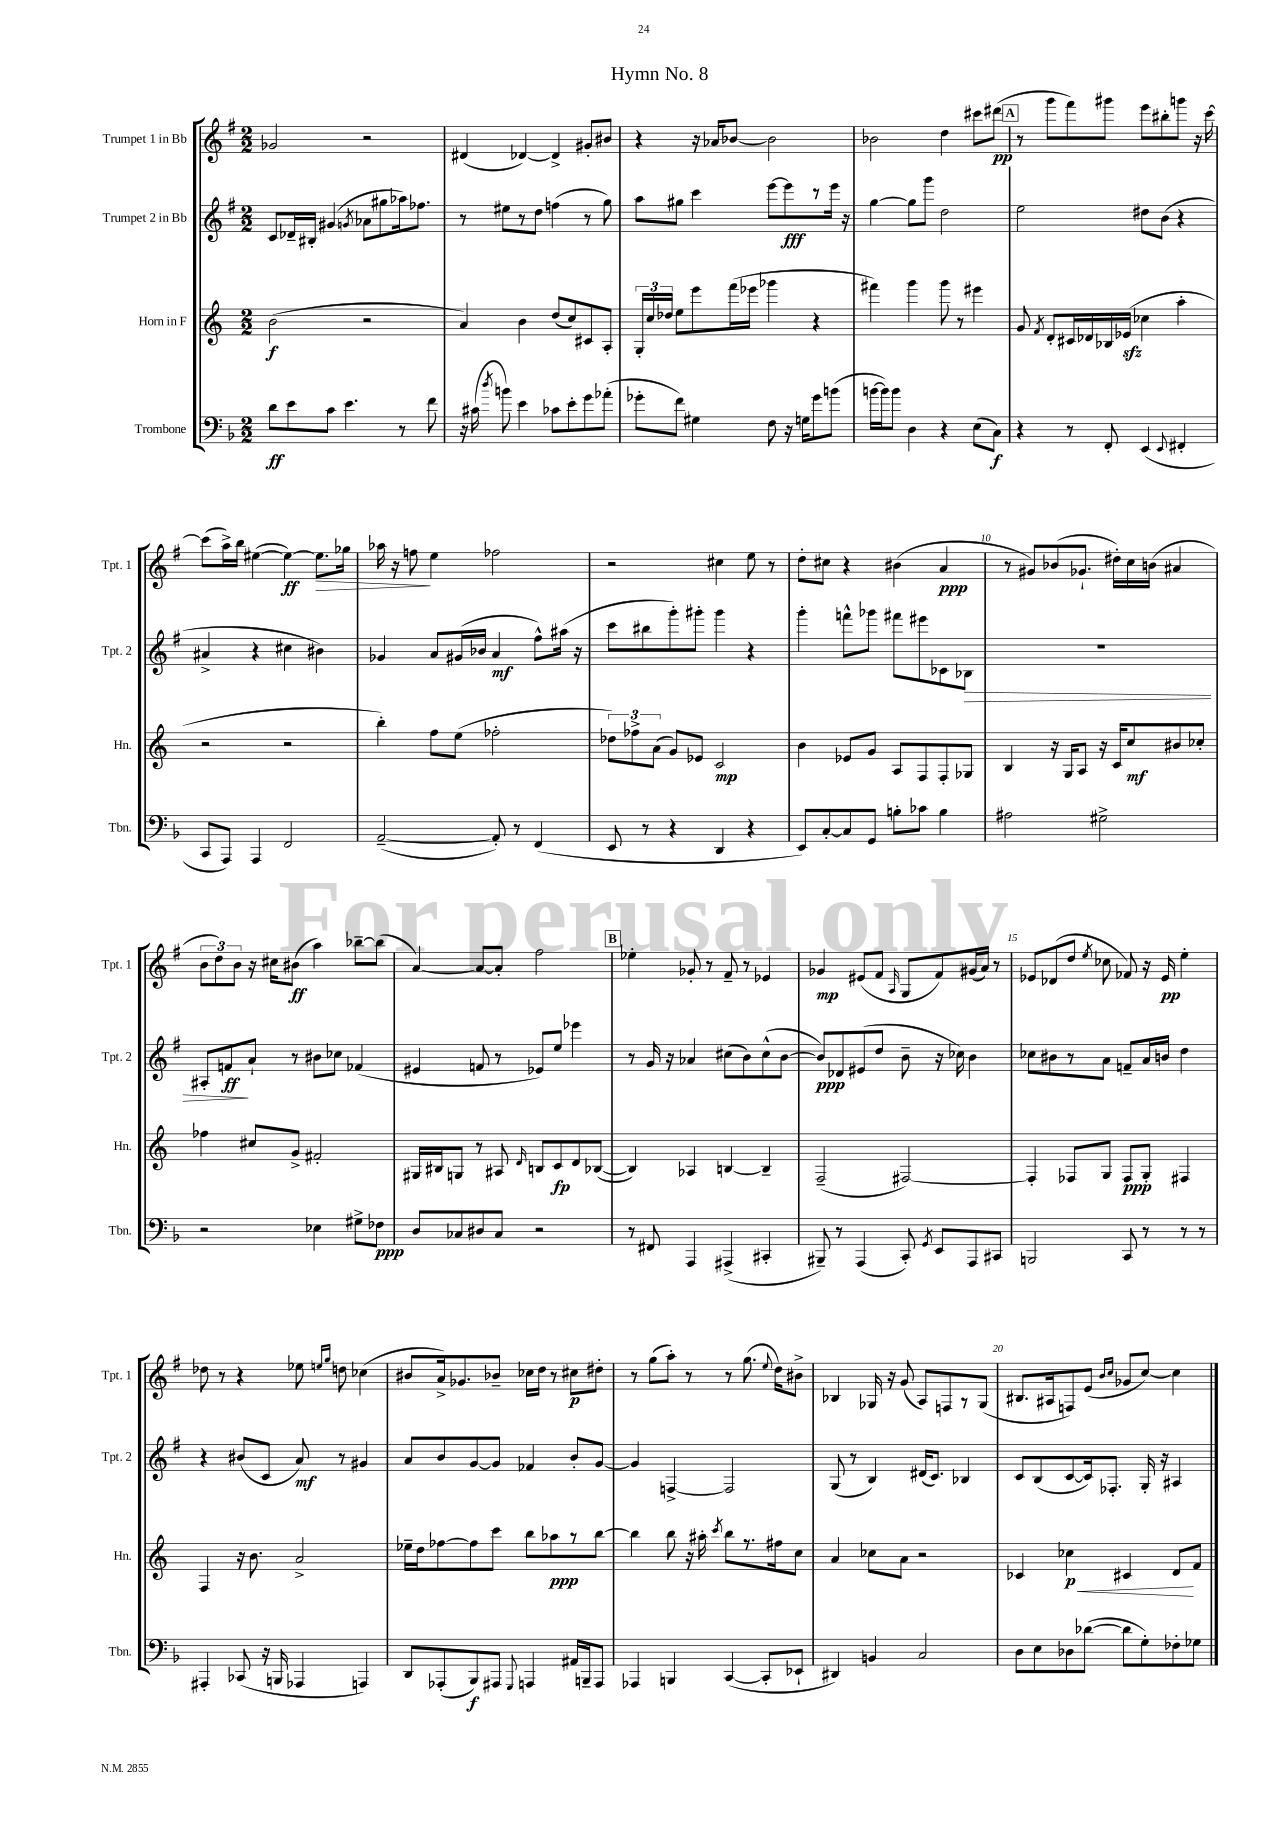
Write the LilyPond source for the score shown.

\header { title = "Hymn No. 8" }
<<
\new StaffGroup <<
\new Staff = "s0" \with { instrumentName = "Trumpet 1 in Bb" shortInstrumentName = "Tpt. 1" } {
    \clef treble \key g \major \numericTimeSignature \time 2/2
    \autoBeamOff ges'2 r2 |
    dis'4( des'4~) des'4-> gis'8[-. bis'8] |
    r4 r16 aes'16[ bes'8]~ bes'2 |
    bes'2 d''4 cis'''8[ dis'''8]\pp( |
    \mark \markup { \box "A" } r8 g'''8[ fis'''8) gis'''8] e'''8[ bis''8-. g'''8] r16 c'''16~ |
    c'''8[( a''16->) b''16] eis''4~( eis''4~\ff) eis''8.[\> ges''16] |
    aes''16 r16 f''8\! e''4 fes''2 |
    r2 cis''4 e''8 r8 |
    d''8[-. cis''8] r4 bis'4( a'4\ppp |
    r8 gis'8[) bes'8( ges'8.]-! dis''16[-.) c''16 b'16]( ais'4 |
    \tuplet 3/2 { b'8[ d''8) b'8] } r16 cis''16[ bis'8]\ff( a''4) bes''8[~-- bes''8]( |
    a'4~) a'8[~ a'8]-. fis''2 |
    \mark \markup { \box "B" } ees''4-. ges'8-. r8 fis'8-- r8 ees'4 |
    ges'4\mp eis'8[( fis'8] \grace { a16 } g8[ fis'8) gis'16( a'16]) r8 |
    ees'8[ des'8( d''8] \acciaccatura { e''8 } ces''8 fes'8) r16 ees'16\pp e''4-. |
    des''8 r8 r4 ees''8 \grace { e''16[ g''16] } d''8 ces''4( |
    bis'8[ a'16->) ges'8. bes'8]-- ces''16[ d''16] r8 cis''8[\p dis''8]-. |
    r8 g''8[( a''8]-.) r8 r8 g''8.( \appoggiatura { e''8 } d''16[) bis'8]-> |
    bes4 ges16 r16 g'8( a8[) f8 r8 ges8]( |
    bis8.[ ais16 f8) e'8]( \grace { b'16[ c''16] } ges'8[ c''8]~) c''4 \bar "|." |
}
\new Staff = "s1" \with { instrumentName = "Trumpet 2 in Bb" shortInstrumentName = "Tpt. 2" } {
    \clef treble \key g \major \numericTimeSignature \time 2/2
    \autoBeamOff c'8[ des'16-- bis16]-. gis'4( \acciaccatura { g'8 } aes'8[ gis''8 aes''16) fes''8.] |
    r8 eis''8[ r8 d''8] f''4( r8 g''8) |
    a''8[ gis''8] c'''4 e'''8[~ e'''8\fff r8 e'''16] r16 |
    g''4~ g''8[ g'''8] d''2 |
    \mark \markup { \box "A" } e''2 dis''8[ b'8]( r4 |
    ais'4-> r4 cis''4 bis'4) |
    ges'4 a'8[ gis'16( bes'16] a'4\mf fis''8[-^) ais''16]( r16 |
    c'''8[ bis''8 g'''8-.) gis'''8]-. gis'''4 r4 |
    g'''4-. f'''8[-^ ges'''8] fis'''8[ eis'''8 ces'8 bes8]\> |
    R1 |
    ais8[-. f'8\ff\! a'8]-! r8 bis'8[ ces''8] fes'4( |
    eis'4 f'8 r8 ees'8[) e''8] ees'''4 |
    \mark \markup { \box "B" } r8 g'16 r16 aes'4 cis''8[( b'8) cis''8-^( b'8]~ |
    b'8[\ppp) des'8 eis'8( d''8] b'8-- r16 ces''16) b'4 |
    ces''8[ bis'8 r8 a'8] f'8[-- a'16 b'16] d''4 |
    r4 bis'8[( c'8] a'8\mf) r8 gis'4 |
    a'8[ b'8 g'8~ g'8] fes'4 b'8[-. g'8]~ |
    g'4 f4~-> f2 |
    g8( r8 b4) dis'16[( c'8.]) bes4 |
    c'8[ b8( c'8~ c'16) fes8.]-. g16-. r16 ais4 \bar "|." |
}
\new Staff = "s2" \with { instrumentName = "Horn in F" shortInstrumentName = "Hn." } {
    \clef treble \key c \major \numericTimeSignature \time 2/2
    \autoBeamOff b'2\f( r2 |
    a'4) b'4 d''8[( c''8) cis'8 a8]-. |
    \tuplet 3/2 { g16[-. c''16 des''16] } e''8[ e'''8 f'''16( ees'''16] ges'''4 r4 |
    fis'''4) g'''4 g'''8 r8 eis'''4 |
    \mark \markup { \box "A" } g'8 \acciaccatura { f'8 } d'8[-. cis'16 des'16 bes16 ees'16]\sfz( ces''4 a''4-. |
    r2 r2 |
    b''4-.) f''8[ e''8]( fes''2-. |
    \tuplet 3/2 { des''8[) fes''8-> a'8]( } g'8[) ees'8] c'2\mp |
    b'4 ees'8[ g'8] a8[ f8 f8-. ges8] |
    b4 r16 g16[ a8] r16 c'16[ c''8\mf bis'8 ces''8]-. |
    fes''4 cis''8[ g'8]-> fis'2-. |
    gis16[ bis16 g8] r8 ais8 \grace { d'16 } b8[ c'8\fp d'8 bes8]~( |
    \mark \markup { \box "B" } bes4) aes4 b4~ b4-- |
    f2--( fis2~) |
    fis4-. fes8[ g8] fes8[\ppp g8]-. fis4 |
    f4 r16 b'8. a'2-> |
    ees''16[-- d''16 fes''8~ fes''8 c'''8] b''8[ aes''8\ppp r8 b''8]~ |
    b''4 b''8 r16 ais''16-. \acciaccatura { c'''8 } b''8[ r8. fis''16 c''8] |
    a'4 ces''8[ a'8] r2 |
    ces'4 ces''4\p\< cis'4 d'8[\! f'8] \bar "|." |
}
\new Staff = "s3" \with { instrumentName = "Trombone" shortInstrumentName = "Tbn." } {
    \clef bass \key f \major \numericTimeSignature \time 2/2
    \autoBeamOff d'8[\ff e'8 c'8] e'4. r8 f'8 |
    r16 cis'16( \acciaccatura { d''8 } b'8) e'4 ces'8[ e'8-. g'8 aes'8]-.( |
    ges'8[-. f'8]) gis4 f8 r16 g16[ ges'8 b'8]( |
    b'16[~ b'16) b'8] d4 r4 e8[( c8]\f) |
    \mark \markup { \box "A" } r4 r8 f,8-. e,4( \appoggiatura { e,8 } fis,4-. |
    c,8[ a,,8]) a,,4 f,2 |
    a,2~--( a,8-.) r8 f,4( |
    e,8 r8 r4 d,4 r4 |
    e,8[) c8~-. c8 g,8] b8[-. ces'8] b4 |
    ais2 gis2-> |
    r2 ees4 gis8[-> fes8]\ppp |
    d8[ ces8 dis8 ces8] r2 |
    \mark \markup { \box "B" } r8 fis,8 a,,4 ais,,4->( cis,4-. |
    bis,,8--) r8 a,,4( c,8-.) \acciaccatura { g,8 } e,8[ a,,8 cis,8] |
    b,,2 c,8 r8 r8 r8 |
    ais,,4-. ces,8( r16 b,,16 aes,,4 a,,4) |
    d,8[ aes,,8-.( bes,,8\f) ais,,8] \appoggiatura { g,,8 } a,,4 ais,16[ b,,16-- a,,8] |
    aes,,4 b,,4 c,4~( c,8[-. ees,8]-! |
    dis,4) b,4 c2 |
    d8[ e8 des8 des'8]~( des'8[ g8-.) fes8-. ges8] \bar "|." |
}
>>
>>
\layout { \context { \Score \override BarNumber.break-visibility = ##(#f #t #t) barNumberVisibility = #(every-nth-bar-number-visible 5) } }
